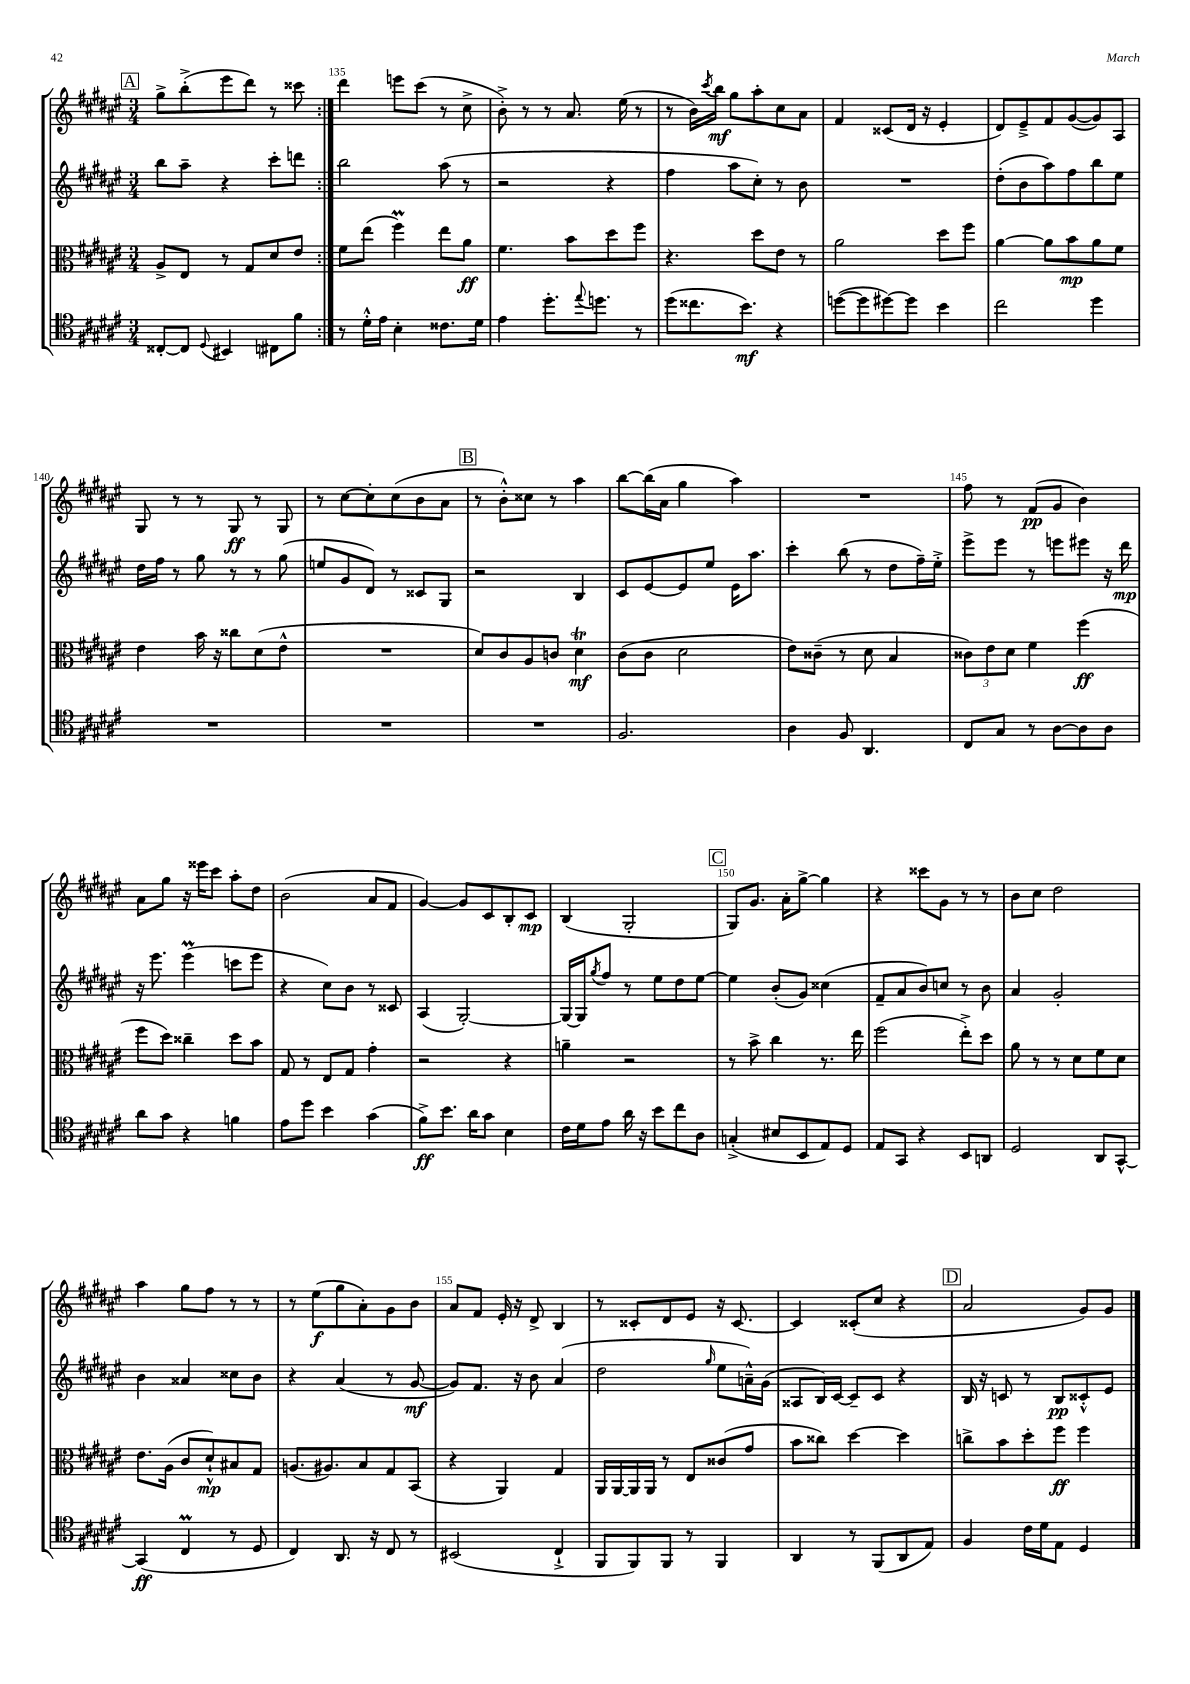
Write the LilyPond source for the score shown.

<<
\new StaffGroup <<
\new Staff = "s0" {
    \clef treble \key fis \major \numericTimeSignature \time 3/4
    \repeat volta 2 { \mark \markup { \box "A" } gis''8-> b''8-.->( eis'''8 dis'''8) r8 cisis'''8 | }
    dis'''4 e'''8 cis'''8( r8 cis''8-> |
    b'8-.->) r8 r8 ais'8. eis''16( r8 |
    r8 b'16) \acciaccatura { cis'''8 } b''16\mf gis''8 ais''8-. cis''8 ais'8 |
    fis'4 cisis'8( dis'16 r16 eis'4-. |
    dis'8) eis'8---> fis'8 gis'8~( gis'8) ais8 |
    gis8 r8 r8 gis8\ff r8 gis8 |
    r8 cis''8~ cis''8-. cis''8( b'8 ais'8 |
    \mark \markup { \box "B" } r8 b'8-.-^) cisis''8 r8 ais''4 |
    b''8~ b''16( ais'16 gis''4 ais''4) |
    R2. |
    fis''8 r8 fis'8\pp( gis'8 b'4) |
    ais'8 gis''8 r16 eisis'''16 cis'''8 ais''8-. dis''8 |
    b'2( ais'8 fis'8 |
    gis'4~) gis'8 cis'8 b8-. cis'8\mp |
    b4( gis2-. |
    \mark \markup { \box "C" } gis8) gis'8. ais'16-. gis''8~-> gis''4 |
    r4 cisis'''8 gis'8 r8 r8 |
    b'8 cis''8 dis''2 |
    ais''4 gis''8 fis''8 r8 r8 |
    r8 eis''8\f( gis''8 ais'8-.) gis'8 b'8 |
    ais'8 fis'8 eis'16-. r16 dis'8-> b4 |
    r8 cisis'8-. dis'8 eis'8 r16 cisis'8.~ |
    cisis'4 cisis'8-.( cis''8 r4 |
    \mark \markup { \box "D" } ais'2 gis'8) gis'8 \bar "|." |
}
\new Staff = "s1" {
    \clef treble \key fis \major \numericTimeSignature \time 3/4
    \repeat volta 2 { \mark \markup { \box "A" } b''8 ais''8-- r4 cis'''8-. d'''8 | }
    b''2 ais''8( r8 |
    r2 r4 |
    fis''4 ais''8 cis''8-.) r8 b'8 |
    R2. |
    dis''8-.( b'8 ais''8) fis''8 b''8 eis''8 |
    dis''16 fis''16 r8 gis''8 r8 r8 gis''8( |
    e''8 gis'8 dis'8) r8 cisis'8 gis8 |
    \mark \markup { \box "B" } r2 b4 |
    cis'8 eis'8~ eis'8 eis''8 eis'16 ais''8. |
    cis'''4-. b''8( r8 dis''8 fis''16--) eis''16-.-> |
    eis'''8-> eis'''8 r8 e'''8 eis'''8 r16 dis'''16\mp |
    r16 eis'''8. eis'''4\prall( c'''8 eis'''8 |
    r4 cis''8) b'8 r8 cisis'8 |
    ais4( gis2~-.) |
    gis16~ gis16 \acciaccatura { gis''8 } fis''8 r8 eis''8 dis''8 eis''8~ |
    \mark \markup { \box "C" } eis''4 b'8-.( gis'8) cisis''4( |
    fis'8-- ais'8 b'8) c''8 r8 b'8 |
    ais'4 gis'2-. |
    b'4 aisis'4 cisis''8 b'8 |
    r4 ais'4( r8 gis'8~\mf |
    gis'8) fis'8. r16 b'8 ais'4( |
    dis''2 \grace { gis''16 } eis''8 a'16---^) gis'16( |
    aisis8 b16) cis'16~ cis'8-- cis'8 r4 |
    \mark \markup { \box "D" } b16 r16 c'8 r8 b8\pp cisis'8-.-^ eis'8 \bar "|." |
}
\new Staff = "s2" {
    \clef alto \key fis \major \numericTimeSignature \time 3/4
    \repeat volta 2 { \mark \markup { \box "A" } ais8-> eis8 r8 gis8 dis'8 eis'8 | }
    fis'8 eis''8( fis''4\prall) eis''8 ais'8\ff |
    fis'4. b'8 dis''8 fis''8 |
    r4. dis''8 eis'8 r8 |
    ais'2 dis''8 fis''8 |
    ais'4~ ais'8 b'8\mp ais'8 fis'8 |
    eis'4 b'16 r16 cisis''8 dis'8( eis'8-^ |
    R2. |
    \mark \markup { \box "B" } dis'8) cis'8 ais8 c'8 dis'4\trill\mf |
    cis'8( cis'8 dis'2 |
    eis'8) cisis'8--( r8 dis'8 b4 |
    \tuplet 3/2 { cisis'8) eis'8 dis'8 } fis'4 fis''4\ff( |
    fis''8 dis''8) cisis''4-- dis''8 b'8 |
    gis8 r8 eis8 gis8 gis'4-. |
    r2 r4 |
    a'4-- r2 |
    \mark \markup { \box "C" } r8 b'8-> cis''4 r8. eis''16 |
    fis''2( eis''8-.->) dis''8 |
    ais'8 r8 r8 dis'8 fis'8 dis'8 |
    eis'8. ais16( cis'8 dis'8-!-^\mp) bis8 gis8 |
    a8.( ais8.) b8 gis8 b,8( |
    r4 ais,4) gis4 |
    ais,16 ais,16~ ais,16 ais,16 r8 eis8 cisis'8( gis'8 |
    b'8 cisis''8) dis''4~ dis''4 |
    \mark \markup { \box "D" } c''8-> b'8 dis''8-. fis''8\ff fis''4 \bar "|." |
}
\new Staff = "s3" {
    \clef tenor \key fis \major \numericTimeSignature \time 3/4
    \repeat volta 2 { \mark \markup { \box "A" } cisis8~-. cisis8 \appoggiatura { dis8 } bis,4 cis8 fis'8 | }
    r8 dis'16-.-^ eis'16 b4-. cisis'8. dis'16 |
    eis'4 dis''8.-. \appoggiatura { eis''8 } d''8. r8 |
    dis''8( cisis''8. b'8.\mf) r4 |
    d''8~( d''8 dis''8~) dis''8 b'4 |
    cis''2 dis''4 |
    R2. |
    R2. |
    \mark \markup { \box "B" } R2. |
    fis2. |
    ais4 fis8 ais,4. |
    cis8 gis8 r8 ais8~ ais8 ais8 |
    ais'8 gis'8 r4 f'4 |
    eis'8 dis''8 b'4 gis'4( |
    fis'8->\ff) b'8. ais'16 gis'8 b4 |
    cis'16 dis'16 eis'8 ais'16 r16 b'8 cis''8 ais8 |
    \mark \markup { \box "C" } g4-.->( bis8 b,8 eis8) dis8 |
    eis8 gis,8 r4 b,8 a,8 |
    dis2 ais,8 gis,8~-^ |
    gis,4\ff( cis4\prall r8 dis8 |
    cis4) ais,8. r16 cis8 r8 |
    bis,2( cis4-!-> |
    fis,8 fis,8) fis,8 r8 fis,4 |
    ais,4 r8 fis,8( ais,8 eis8) |
    \mark \markup { \box "D" } fis4 cis'16 dis'16 eis8 dis4 \bar "|." |
}
>>
>>
\layout { \context { \Score currentBarNumber = #134 \override BarNumber.break-visibility = ##(#f #t #t) barNumberVisibility = #(every-nth-bar-number-visible 5) } }
